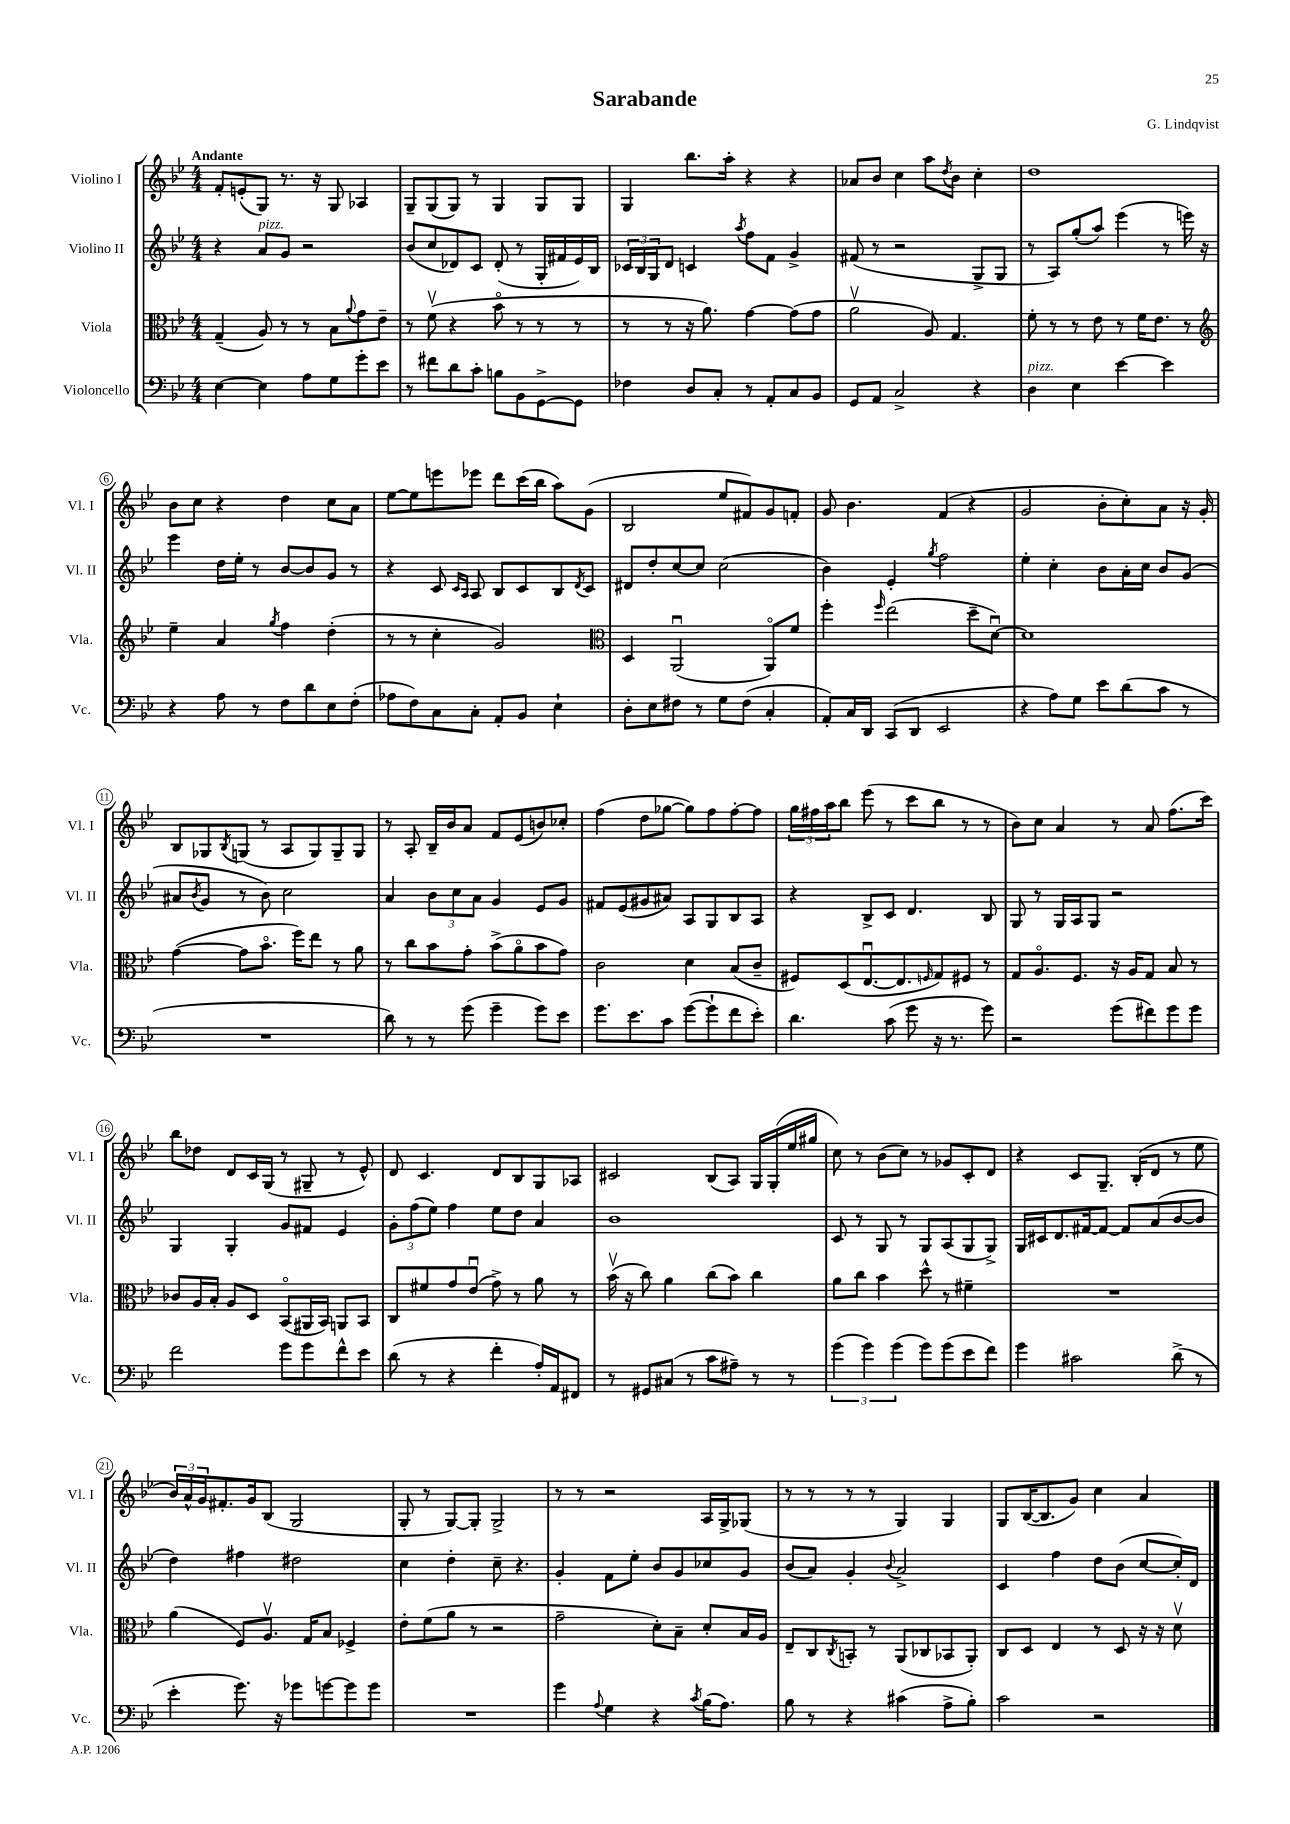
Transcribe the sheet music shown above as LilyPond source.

\header { title = "Sarabande" composer = "G. Lindqvist" }
<<
\new StaffGroup <<
\new Staff = "s0" \with { instrumentName = "Violino I" shortInstrumentName = "Vl. I" } {
    \clef treble \key bes \major \numericTimeSignature \time 4/4 \tempo "Andante"
    f'8-. e'8-.( g8) r8. r16 g8 aes4 |
    g8-- g8( g8) r8 g4 g8 g8 |
    g4 bes''8. a''16-. r4 r4 |
    aes'8 bes'8 c''4 a''8 \acciaccatura { d''8 } bes'8 c''4-. |
    d''1 |
    bes'8 c''8 r4 d''4 c''8 a'8 |
    ees''8~ ees''8 e'''8 ees'''8 d'''8 c'''16( bes''16 a''8) g'8( |
    bes2 ees''8 fis'8) g'8 f'8-. |
    g'8 bes'4. f'4( r4 |
    g'2 bes'8-. c''8-.) a'8 r16 g'16-. |
    bes8 ges8 \acciaccatura { bes8 } g8( r8 a8 g8) g8-- g8 |
    r8 a8-. bes16-- bes'16 a'8 f'8 ees'8( b'8) ces''8-. |
    f''4( d''8 ges''8~ ges''8) f''8 f''8~-. f''8 |
    \tuplet 3/2 { g''16 fis''16 a''16 } bes''8 ees'''8( r8 c'''8 bes''8 r8 r8 |
    bes'8) c''8 a'4 r8 a'8 f''8.( c'''16) |
    bes''8 des''8 d'8 c'16 g16( r8 gis8-- r8 ees'8-^) |
    d'8 c'4. d'8 bes8 g8 aes8 |
    cis'2 bes8( a8) g16 g16-.( ees''16 gis''16 |
    c''8) r8 bes'8( c''8) r8 ges'8 c'8-. d'8 |
    r4 c'8 g8.-- bes16-.( d'8 r8 ees''8 |
    \tuplet 3/2 { bes'16) a'16-^ g'16 } fis'8.-. g'16 bes8( g2 |
    g8-. r8 g8~) g8-. g2-> |
    r8 r8 r2 a16 g16-> ges8( |
    r8 r8 r8 r8 g4) g4 |
    g8 bes16~( bes8. g'8) c''4 a'4 \bar "|." |
}
\new Staff = "s1" \with { instrumentName = "Violino II" shortInstrumentName = "Vl. II" } {
    \clef treble \key bes \major \numericTimeSignature \time 4/4
    r4 a'8^\markup { \italic "pizz." } g'8 r2 |
    bes'8( c''8 des'8) c'8 des'8-.( r8 g16-. fis'16 ees'16) bes16 |
    \tuplet 3/2 { ces'16 bes16 g16 } d'8 c'4 \acciaccatura { a''8 } f''8 f'8 g'4-> |
    fis'8( r8 r2 g8-> g8 |
    r8 a8) g''8-.( a''8) ees'''4( r8 e'''16) r16 |
    ees'''4 d''16 ees''16-. r8 bes'8~ bes'8 g'8 r8 |
    r4 c'8 \grace { c'16 a16 } a8 bes8 c'8 bes8 \acciaccatura { d'8 } c'8 |
    dis'8 d''8-. c''8~ c''8 c''2( |
    bes'4) ees'4-. \acciaccatura { g''8 } f''2 |
    ees''4-. c''4-. bes'8 a'16-. c''16 bes'8 g'8( |
    ais'8 \acciaccatura { bes'8 } g'8 r8 bes'8) c''2 |
    a'4 \tuplet 3/2 { bes'8 c''8 a'8 } g'4 ees'8 g'8 |
    fis'8 ees'8( gis'8 ais'8) a8 g8 bes8 a8 |
    r4 bes8-> c'8 d'4. bes8 |
    g8 r8 g16 a16 g8 r2 |
    g4 g4-. g'8 fis'8 ees'4 |
    \tuplet 3/2 { g'8-. f''8( ees''8) } f''4 ees''8 d''8 a'4 |
    bes'1 |
    c'8 r8 g8 r8 g8 a8( g8 g8->) |
    g16 cis'16 d'8. fis'16~ fis'8~ fis'8 a'8( bes'8~ bes'8 |
    d''4) fis''4 dis''2 |
    c''4 d''4-. c''8-- r4. |
    g'4-. f'8 ees''8-. bes'8 g'8 ces''8 g'8 |
    bes'8( a'8) g'4-. \appoggiatura { bes'8 } a'2-> |
    c'4 f''4 d''8 bes'8( c''8~ c''16-.) d'16 \bar "|." |
}
\new Staff = "s2" \with { instrumentName = "Viola" shortInstrumentName = "Vla." } {
    \clef alto \key bes \major \numericTimeSignature \time 4/4
    g4--( a8) r8 r8 bes8 \appoggiatura { a'8 } g'8 ees'8-- |
    r8 f'8\upbow( r4 bes'8\flageolet r8 r8 r8 |
    r8 r8 r16 a'8.) g'4~ g'8( g'8 |
    a'2\upbow a8) g4. |
    f'8-. r8 r8 ees'8 r8 f'16 ees'8. r8 |
    \clef treble ees''4-- a'4 \acciaccatura { g''8 } f''4 d''4-.( |
    r8 r8 c''4-. g'2) |
    \clef alto d4 a,2\downbow( a,8\flageolet) f'8 |
    f''4-. \grace { f''16 } ees''2( d''8-- d'8~\downbow) |
    d'1 |
    g'4~( g'8 bes'8.\flageolet f''16) ees''8 r8 a'8 |
    r8 c''8 bes'8 g'8-. bes'8->( a'8\flageolet bes'8 g'8) |
    c'2 d'4 bes8( c'8-- |
    fis8) d8( ees8.~\downbow ees8. \grace { f16 } g8) fis8 r8 |
    g8 a8.\flageolet f8. r16 a16 g8 bes8 r8 |
    ces'8 a16 bes16-. a8 d8 bes,8\flageolet( ais,16 bes,16) a,8 bes,8 |
    c8 fis'8 g'8 ees'8\downbow( g'8->) r8 a'8 r8 |
    bes'16\upbow( r16 c''8) a'4 c''8( bes'8) c''4 |
    a'8 c''8 bes'4 d''8-^ r8 fis'4-- |
    R1 |
    a'4( f8) a8.\upbow g16 bes8 fes4-> |
    ees'8-. f'8( a'8 r8 r2 |
    g'2-- d'8-.) bes8-- d'8-. bes16 a16 |
    ees8-- c8 \acciaccatura { c8 } b,8-. r8 a,8( ces8 bes,8 a,8-.) |
    c8 d8 ees4 r8 d8 r16 r16 d'8\upbow \bar "|." |
}
\new Staff = "s3" \with { instrumentName = "Violoncello" shortInstrumentName = "Vc." } {
    \clef bass \key bes \major \numericTimeSignature \time 4/4
    ees4~ ees4 a8 g8 g'8-. ees'8 |
    r8 fis'8 d'8 c'8-. b8 bes,8 g,8~-> g,8 |
    fes4 d8 c8-. r8 a,8-. c8 bes,8 |
    g,8 a,8 c2-> r4 |
    d4^\markup { \italic "pizz." } ees4 ees'4~ ees'4 |
    r4 a8 r8 f8 d'8 ees8 f8-.( |
    aes8 f8) c8 c8-. a,8-. bes,8 ees4-! |
    d8-. ees8 fis8 r8 g8 fis8( c4-. |
    a,8-.) c16 d,16 c,8( d,8 ees,2 |
    r4 a8) g8 ees'8 d'8( c'8 r8 |
    R1 |
    d'8) r8 r8 g'8( g'4-- g'8) ees'8 |
    g'8. ees'8. c'8 g'8~( g'8-! f'8 ees'8-.) |
    d'4. c'8( g'8 r16 r8. g'8) |
    r2 g'8( fis'8) g'8 g'8 |
    f'2 g'8 g'8 f'8-^ ees'8 |
    d'8( r8 r4 f'4-. a16-.) a,16 fis,8 |
    r8 gis,8 cis8( r8 c'8 ais8--) r8 r8 |
    \tuplet 3/2 { g'4( g'4) g'4( } g'8) g'8( ees'8 f'8) |
    g'4 cis'2 d'8->( r8 |
    ees'4-. g'8.) r16 ges'8 g'8~ g'8 g'8 |
    R1 |
    g'4 \appoggiatura { a8 } g4 r4 \acciaccatura { c'8 } bes16( a8.) |
    bes8 r8 r4 cis'4( a8-> bes8-.) |
    c'2 r2 \bar "|." |
}
>>
>>
\layout { \context { \Score \override BarNumber.stencil = #(make-stencil-circler 0.1 0.3 ly:text-interface::print) } }
